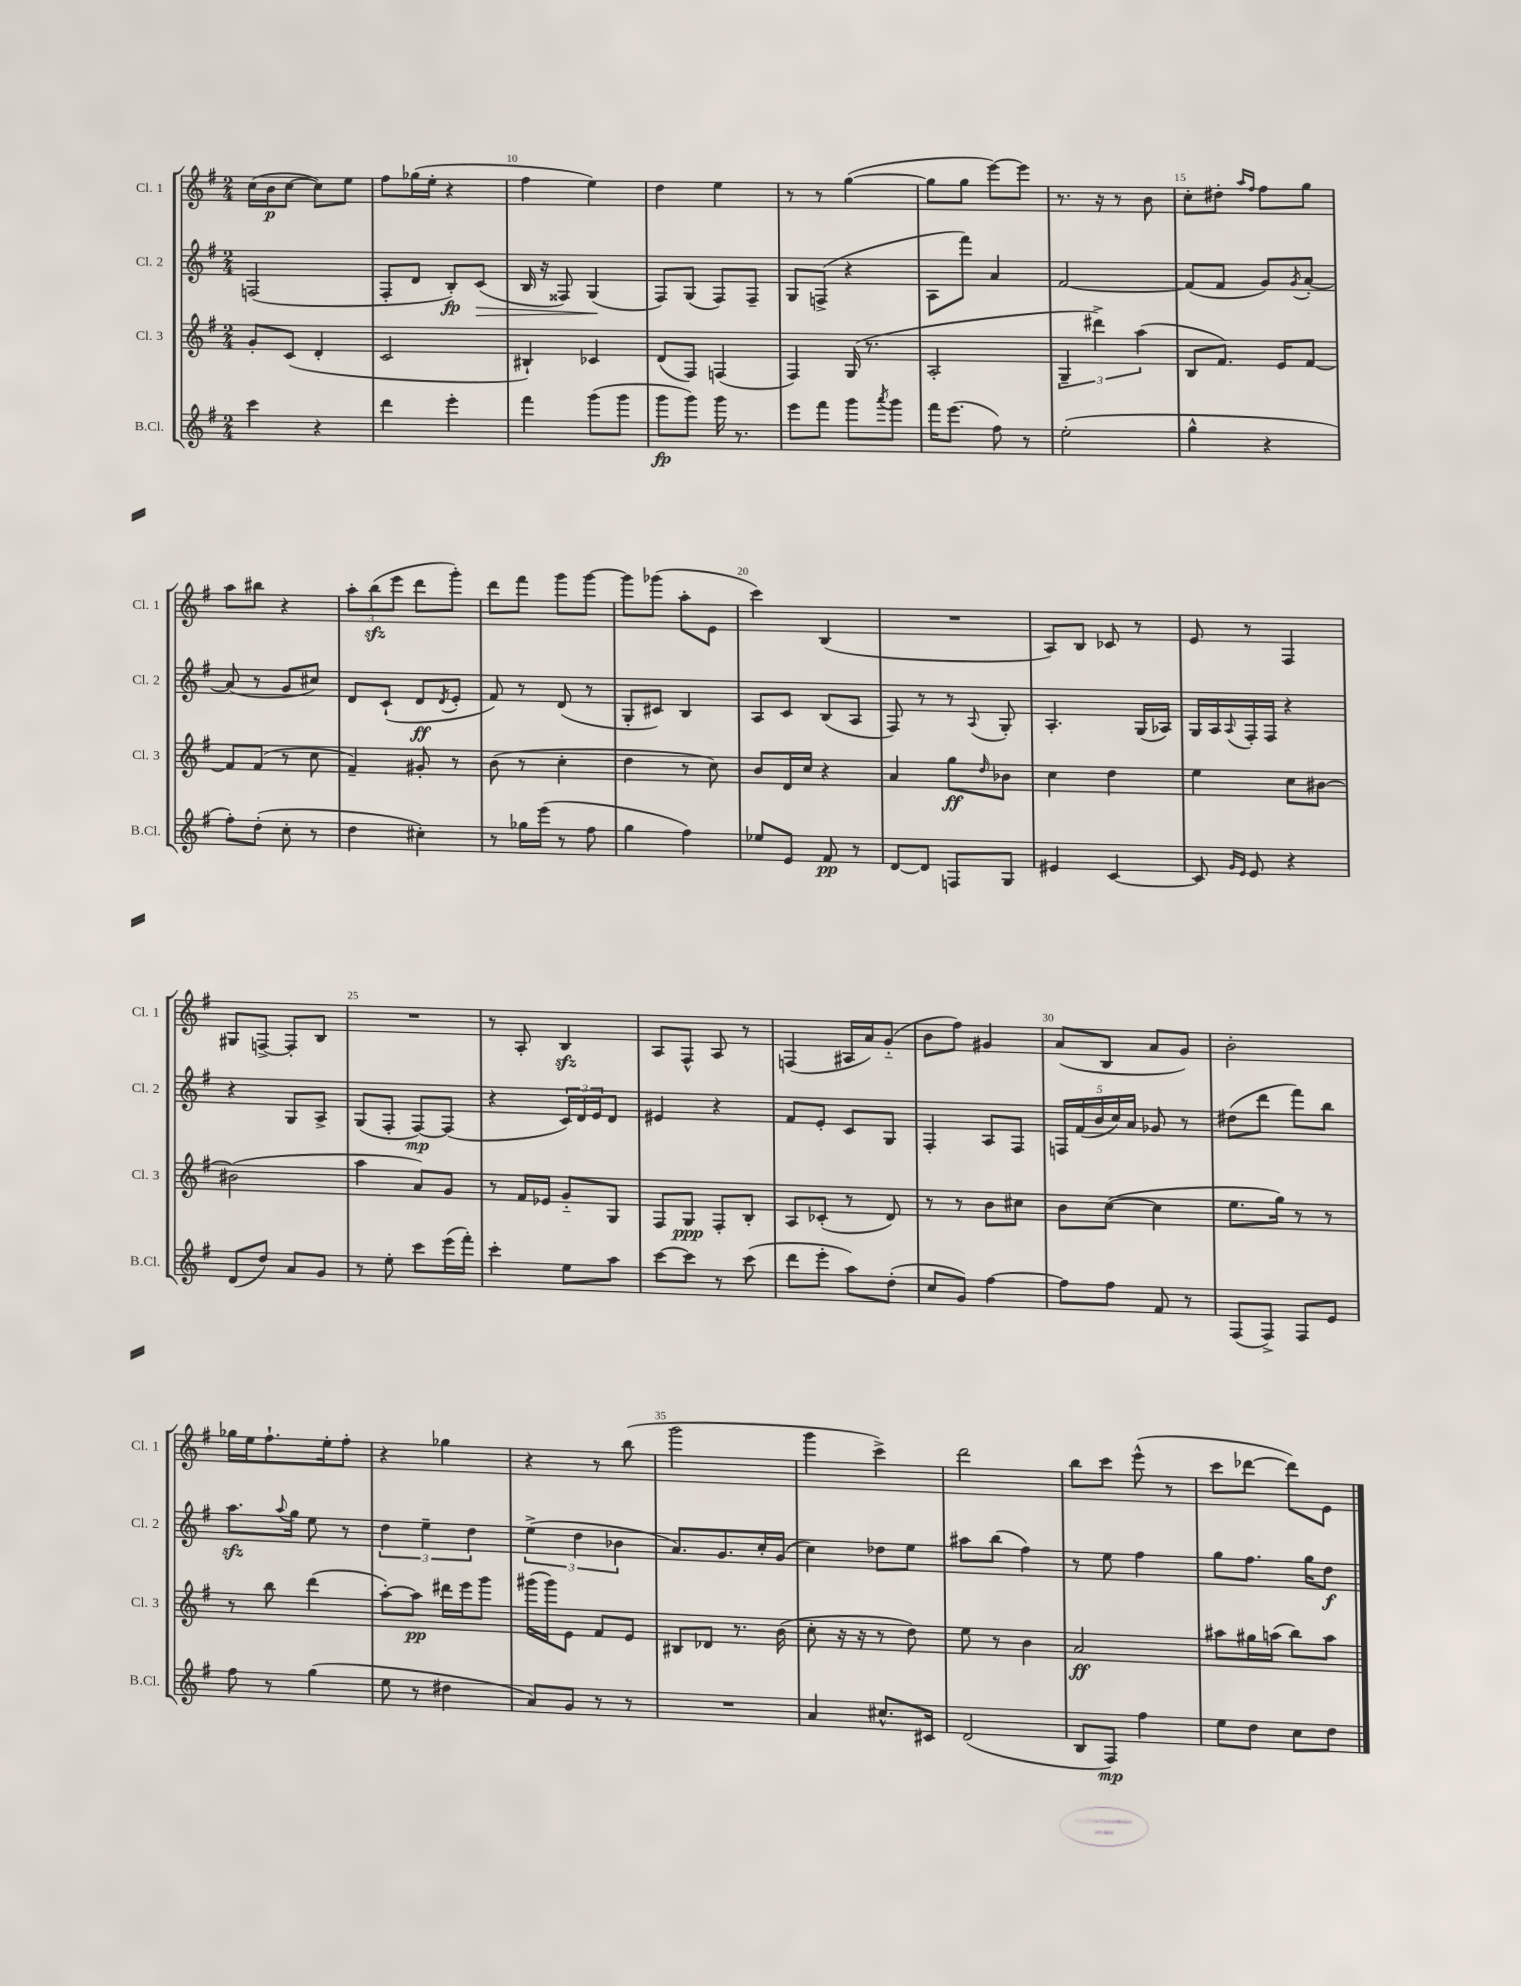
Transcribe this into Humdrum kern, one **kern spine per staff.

**kern	**dynam	**kern	**dynam	**kern	**dynam	**kern	**dynam
*part4	*part4	*part3	*part3	*part2	*part2	*part1	*part1
*staff4	*staff4	*staff3	*staff3	*staff2	*staff2	*staff1	*staff1
*I"B.Cl.	*	*I"Cl. 3	*	*I"Cl. 2	*	*I"Cl. 1	*
*I'B.Cl.	*	*I'Cl. 3	*	*I'Cl. 2	*	*I'Cl. 1	*
*clefG2	*	*clefG2	*	*clefG2	*	*clefG2	*
*k[f#]	*	*k[f#]	*	*k[f#]	*	*k[f#]	*
*M2/4	*	*M2/4	*	*M2/4	*	*M2/4	*
=8	=8	=8	=8	=8	=8	=8	=8
4ccc\	.	8g'/L	.	(2Fn/	.	(16cc\LL	.
.	.	.	.	.	.	16b\J	p
.	.	(8c/J	.	.	.	[8cc\J	.
4r	.	4d'/	.	.	.	8cc\L])	.
.	.	.	.	.	.	8ee\J	.
=9	=9	=9	=9	=9	=9	=9	=9
4ddd\	.	2c/	.	8F#'/L	.	8ff#\L	.
.	.	.	.	8d/J	.	(16gg-X\L	.
.	.	.	.	.	.	16ee'\JJ	.
4eee'\	.	.	.	8B'/L)	fp	4r	.
!	!	!	!	!	!LO:HP:b	!	!
.	.	.	.	(8c/J	>	.	.
=10	=10	=10	=10	=10	=10	=10	=10
4fff#\	.	4B#X`/)	.	16B/	.	4ff#\	.
.	.	.	.	16r	.	.	.
.	.	.	.	8F##X/)	.	.	.
(8ggg\L	.	4c-X/	.	(4G/	.	4ee\)	.
8ggg\J	.	.	.	.	.	.	.
.	.	.	.	.	]	.	.
=11	=11	=11	=11	=11	=11	=11	=11
8ggg\L	fp	(8d/L	.	8F#/L)	.	4dd\	.
8ggg\J)	.	8F#/J)	.	(8G/J	.	.	.
16ggg\	.	(4Fn/	.	8F#/L)	.	4ee\	.
8.r	.	.	.	.	.	.	.
.	.	.	.	8F#~/J	.	.	.
=12	=12	=12	=12	=12	=12	=12	=12
8eee\L	.	4F#/)	.	8G/L	.	8r	.
8fff#\J	.	.	.	(8Fn^/J	.	8r	.
8ggg\L	.	(16G/	.	4r	.	([4gg\	.
.	.	8.r	.	.	.	.	.
8qaaa/	.	.	.	.	.	.	.
8ggg\J	.	.	.	.	.	.	.
=13	=13	=13	=13	=13	=13	=13	=13
16fff#\KL	.	2A'/	.	8A\L	.	8gg\L]	.
(8.eee\J	.	.	.	.	.	.	.
.	.	.	.	8fff#\J)	.	8gg\J	.
8ff#\)	.	.	.	4a/	.	[8eee\L)	.
8r	.	.	.	.	.	8eee\J]	.
=14	=14	=14	=14	=14	=14	=14	=14
(2ee'\	.	6G~/	.	[2f#/	.	8.r	.
.	.	6ddd#X^\)	.	.	.	.	.
.	.	.	.	.	.	16r	.
.	.	.	.	.	.	8r	.
.	.	(6aa\	.	.	.	.	.
.	.	.	.	.	.	8b\	.
=15	=15	=15	=15	=15	=15	=15	=15
4gg^^\	.	8B/L	.	(8f#/L]	.	8cc'\L	.
.	.	8.f#/J)	.	8f#/J	.	8dd#X'\J	.
.	.	.	.	.	.	16qqaa/LL	.
.	.	.	.	.	.	16qqff#/JJ	.
4r	.	.	.	8g/L)	.	8ff#\L	.
.	.	16e/KL	.	.	.	.	.
.	.	.	.	8qg/	.	.	.
.	.	[8f#/J	.	[8a'/J	.	8gg\J	.
!!LO:LB:g=z
=16	=16	=16	=16	=16	=16	=16	=16
8ff#'\L)	.	8f#/L]	.	(8a/]	.	8aa\L	.
(8dd'\J	.	(8f#/J	.	8r	.	8bb#X\J	.
8cc'\	.	8r	.	8g/L	.	4r	.
8r	.	8cc\	.	8cc#X/J)	.	.	.
=17	=17	=17	=17	=17	=17	=17	=17
4dd\	.	4f#~/)	.	8d/L	.	12aa'\L	.
.	.	.	.	.	.	(12bbzz\	.
.	.	.	.	(8c`/J	.	.	.
.	.	.	.	.	.	12eee\J	.
4cc#X'\)	.	8g#X'/	.	8d/L	ff	8ddd\L	.
.	.	.	.	8qd/	.	.	.
.	.	8r	.	8e'/J	.	8ggg'\J)	.
=18	=18	=18	=18	=18	=18	=18	=18
8r	.	(8b\	.	8f#/)	.	8ddd\L	.
16gg-X\LL	.	8r	.	8r	.	8fff#\J	.
(16eee\JJ	.	.	.	.	.	.	.
8r	.	4cc'\	.	(8d/	.	8ggg\L	.
8ff#\	.	.	.	8r	.	[8ggg\J	.
=19	=19	=19	=19	=19	=19	=19	=19
4gg\	.	4dd\	.	8G'/L	.	8ggg\L]	.
.	.	.	.	8c#X/J)	.	(8ggg-X\J	.
4ff#\)	.	8r	.	4B/	.	8aa'\L	.
.	.	8cc\)	.	.	.	8e\J	.
=20	=20	=20	=20	=20	=20	=20	=20
8ee-X/L	.	8b/L	.	8A/L	.	4ccc\)	.
8e/J	.	16d/L	.	8c/J	.	.	.
.	.	16cc/JJ	.	.	.	.	.
8f#/	pp	4r	.	(8B/L	.	(4B/	.
8r	.	.	.	8A/J	.	.	.
=21	=21	=21	=21	=21	=21	=21	=21
[8d/L	.	4a/	.	8F#/)	.	2r	.
8d/J]	.	.	.	8r	.	.	.
8Fn/L	.	8gg\L	ff	8r	.	.	.
.	.	16qqdd/	.	8qqA/	.	.	.
8G/J	.	8b-X\J	.	8G'/	.	.	.
=22	=22	=22	=22	=22	=22	=22	=22
4e#X/	.	4cc\	.	4.A'/	.	8A/L)	.
.	.	.	.	.	.	8B/J	.
[4c/	.	4dd\	.	.	.	8c-X/	.
.	.	.	.	(16G/LL	.	8r	.
.	.	.	.	16A-X/JJ)	.	.	.
=23	=23	=23	=23	=23	=23	=23	=23
8c/]	.	4ee\	.	16G/LL	.	8e/	.
.	.	.	.	16A/	.	.	.
16qqg/LL	.	.	.	.	.	.	.
16qqe/JJ	.	.	.	8qqA/	.	.	.
8e/	.	.	.	16F#'/	.	8r	.
.	.	.	.	16F#/JJ	.	.	.
4r	.	8cc\L	.	4r	.	4F#/	.
.	.	[8b#X\J	.	.	.	.	.
!!LO:LB:g=z
=24	=24	=24	=24	=24	=24	=24	=24
(8d/L	.	(2b#X\]	.	4r	.	8G#X/L	.
8dd/J)	.	.	.	.	.	[8Fn^/J	.
8a/L	.	.	.	8G/L	.	8F'/L]	.
8g/J	.	.	.	8A^/J	.	8B/J	.
=25	=25	=25	=25	=25	=25	=25	=25
8r	.	4aa\	.	(8G/L	.	2r	.
8ee'\	.	.	.	8F#'/J	.	.	.
8ccc\L	.	8a/L)	.	[8F#/L)	mp	.	.
(16eee\L	.	8g/J	.	(8F#/J]	.	.	.
16fff#'\JJ)	.	.	.	.	.	.	.
=26	=26	=26	=26	=26	=26	=26	=26
4ccc'\	.	8r	.	4r	.	8r	.
.	.	16f#/LL	.	.	.	8A'/	.
.	.	16e-X/JJ	.	.	.	.	.
8ee\L	.	8g/L	.	24c/LL)	.	4Bzz/	.
.	.	.	.	24d/	.	.	.
.	.	.	.	24e/J	.	.	.
8aa\J	.	8G/J	.	8d/J	.	.	.
=27	=27	=27	=27	=27	=27	=27	=27
[8ccc\L	.	8F#/L	.	4e#X/	.	8A/L	.
8ccc\J]	.	8G/J	ppp	.	.	8F#^^/J	.
8r	.	8F#'/L	.	4r	.	8A/	.
(8ccc\	.	8B'/J	.	.	.	8r	.
=28	=28	=28	=28	=28	=28	=28	=28
8ddd\L	.	8A/L	.	8f#/L	.	(4Fn/	.
8eee'\J	.	(8c-X'/J	.	8e'/J	.	.	.
8aa\L)	.	8r	.	8c/L	.	16A#X/LL	.
.	.	.	.	.	.	16a/J)	.
(8dd'\J	.	8d/)	.	8G/J	.	(8g/J	.
=29	=29	=29	=29	=29	=29	=29	=29
8cc/L	.	8r	.	4F#'/	.	8b\L	.
8g/J)	.	8r	.	.	.	8ff#\J)	.
[4ff#\	.	8b\L	.	8A/L	.	4g#X/	.
.	.	8cc#X\J	.	8F#/J	.	.	.
=30	=30	=30	=30	=30	=30	=30	=30
8ff#\L]	.	8b\L	.	20Fn/LL	.	(8a/L	.
.	.	.	.	(20f#/	.	.	.
.	.	.	.	20b/	.	.	.
8ff#\J	.	([8cc\J	.	.	.	8B/J	.
.	.	.	.	20cc/)	.	.	.
.	.	.	.	20a/JJ	.	.	.
8f#/	.	4cc\]	.	8g-X/	.	8a/L	.
8r	.	.	.	8r	.	8g/J)	.
=31	=31	=31	=31	=31	=31	=31	=31
(8F#/L	.	8.ee\L	.	(8dd#X\L	.	2b'\	.
8F#^/J)	.	.	.	8ddd\J	.	.	.
.	.	16gg\Jk)	.	.	.	.	.
8F#/L	.	8r	.	8fff#\L)	.	.	.
8e/J	.	8r	.	8bb\J	.	.	.
!!LO:LB:g=z
=32	=32	=32	=32	=32	=32	=32	=32
8ff#\	.	8r	.	8.aazz\L	.	16gg-X\LL	.
.	.	.	.	.	.	16ee\J	.
8r	.	8bb\	.	.	.	8.ff#`\	.
.	.	.	.	8qqaa/	.	.	.
.	.	.	.	16gg\Jk	.	.	.
(4gg\	.	(4ddd\	.	8ee\	.	.	.
.	.	.	.	.	.	16ee'\k	.
.	.	.	.	8r	.	8ff#'\J	.
=33	=33	=33	=33	=33	=33	=33	=33
8ee\	.	[8aa'\L)	.	6dd\	.	4r	.
8r	.	8aa\J]	pp	.	.	.	.
.	.	.	.	6ee~\	.	.	.
4dd#X\	.	16ddd#X\LL	.	.	.	4gg-X\	.
.	.	16eee\J	.	.	.	.	.
.	.	.	.	6dd\	.	.	.
.	.	8ggg\J	.	.	.	.	.
=34	=34	=34	=34	=34	=34	=34	=34
8a/L)	.	(16ggg#X\LL	.	(6ee^\	.	4r	.
.	.	16ggg#\J)	.	.	.	.	.
8g/J	.	8e\J	.	.	.	.	.
.	.	.	.	6dd\	.	.	.
8r	.	8f#/L	.	.	.	8r	.
.	.	.	.	6b-X\	.	.	.
8r	.	8e/J	.	.	.	(8bb\	.
=35	=35	=35	=35	=35	=35	=35	=35
2r	.	8B#X/L	.	8.a/L)	.	2ggg\	.
.	.	8d-X/J	.	.	.	.	.
.	.	.	.	8.g/	.	.	.
.	.	8.r	.	.	.	.	.
.	.	.	.	16cc'/L	.	.	.
.	.	(16b\	.	(16g/JJ	.	.	.
=36	=36	=36	=36	=36	=36	=36	=36
4a/	.	8cc'\	.	4cc\)	.	4ggg\	.
.	.	16r	.	.	.	.	.
.	.	16r	.	.	.	.	.
8.cc#X^^/L	.	8r	.	8dd-X\L	.	4ccc^\)	.
.	.	8dd\)	.	8ee\J	.	.	.
16c#X/Jk	.	.	.	.	.	.	.
=37	=37	=37	=37	=37	=37	=37	=37
(2d/	.	8ee\	.	8aa#X\L	.	2ddd\	.
.	.	8r	.	(8bb\J	.	.	.
.	.	4b\	.	4ff#\)	.	.	.
=38	=38	=38	=38	=38	=38	=38	=38
8B/L	.	2a/	ff	8r	.	8bb\L	.
8F#/J)	mp	.	.	8ee\	.	8ccc\J	.
4ff#\	.	.	.	4ff#\	.	(8eee^^\	.
.	.	.	.	.	.	8r	.
=39	=39	=39	=39	=39	=39	=39	=39
8ee\L	.	8aa#X\L	.	8gg\L	.	8ccc\L	.
8dd\J	.	16gg#X\L	.	8.ff#\J	.	[8ddd-X\J	.
.	.	(16aan\JJ	.	.	.	.	.
8cc\L	.	8bb\L)	.	.	.	8ddd-\L])	.
.	.	.	.	16gg\KL	.	.	.
8dd\J	.	8aa\J	.	8dd\J	f	8e\J	.
==	==	==	==	==	==	==	==
*-	*-	*-	*-	*-	*-	*-	*-
